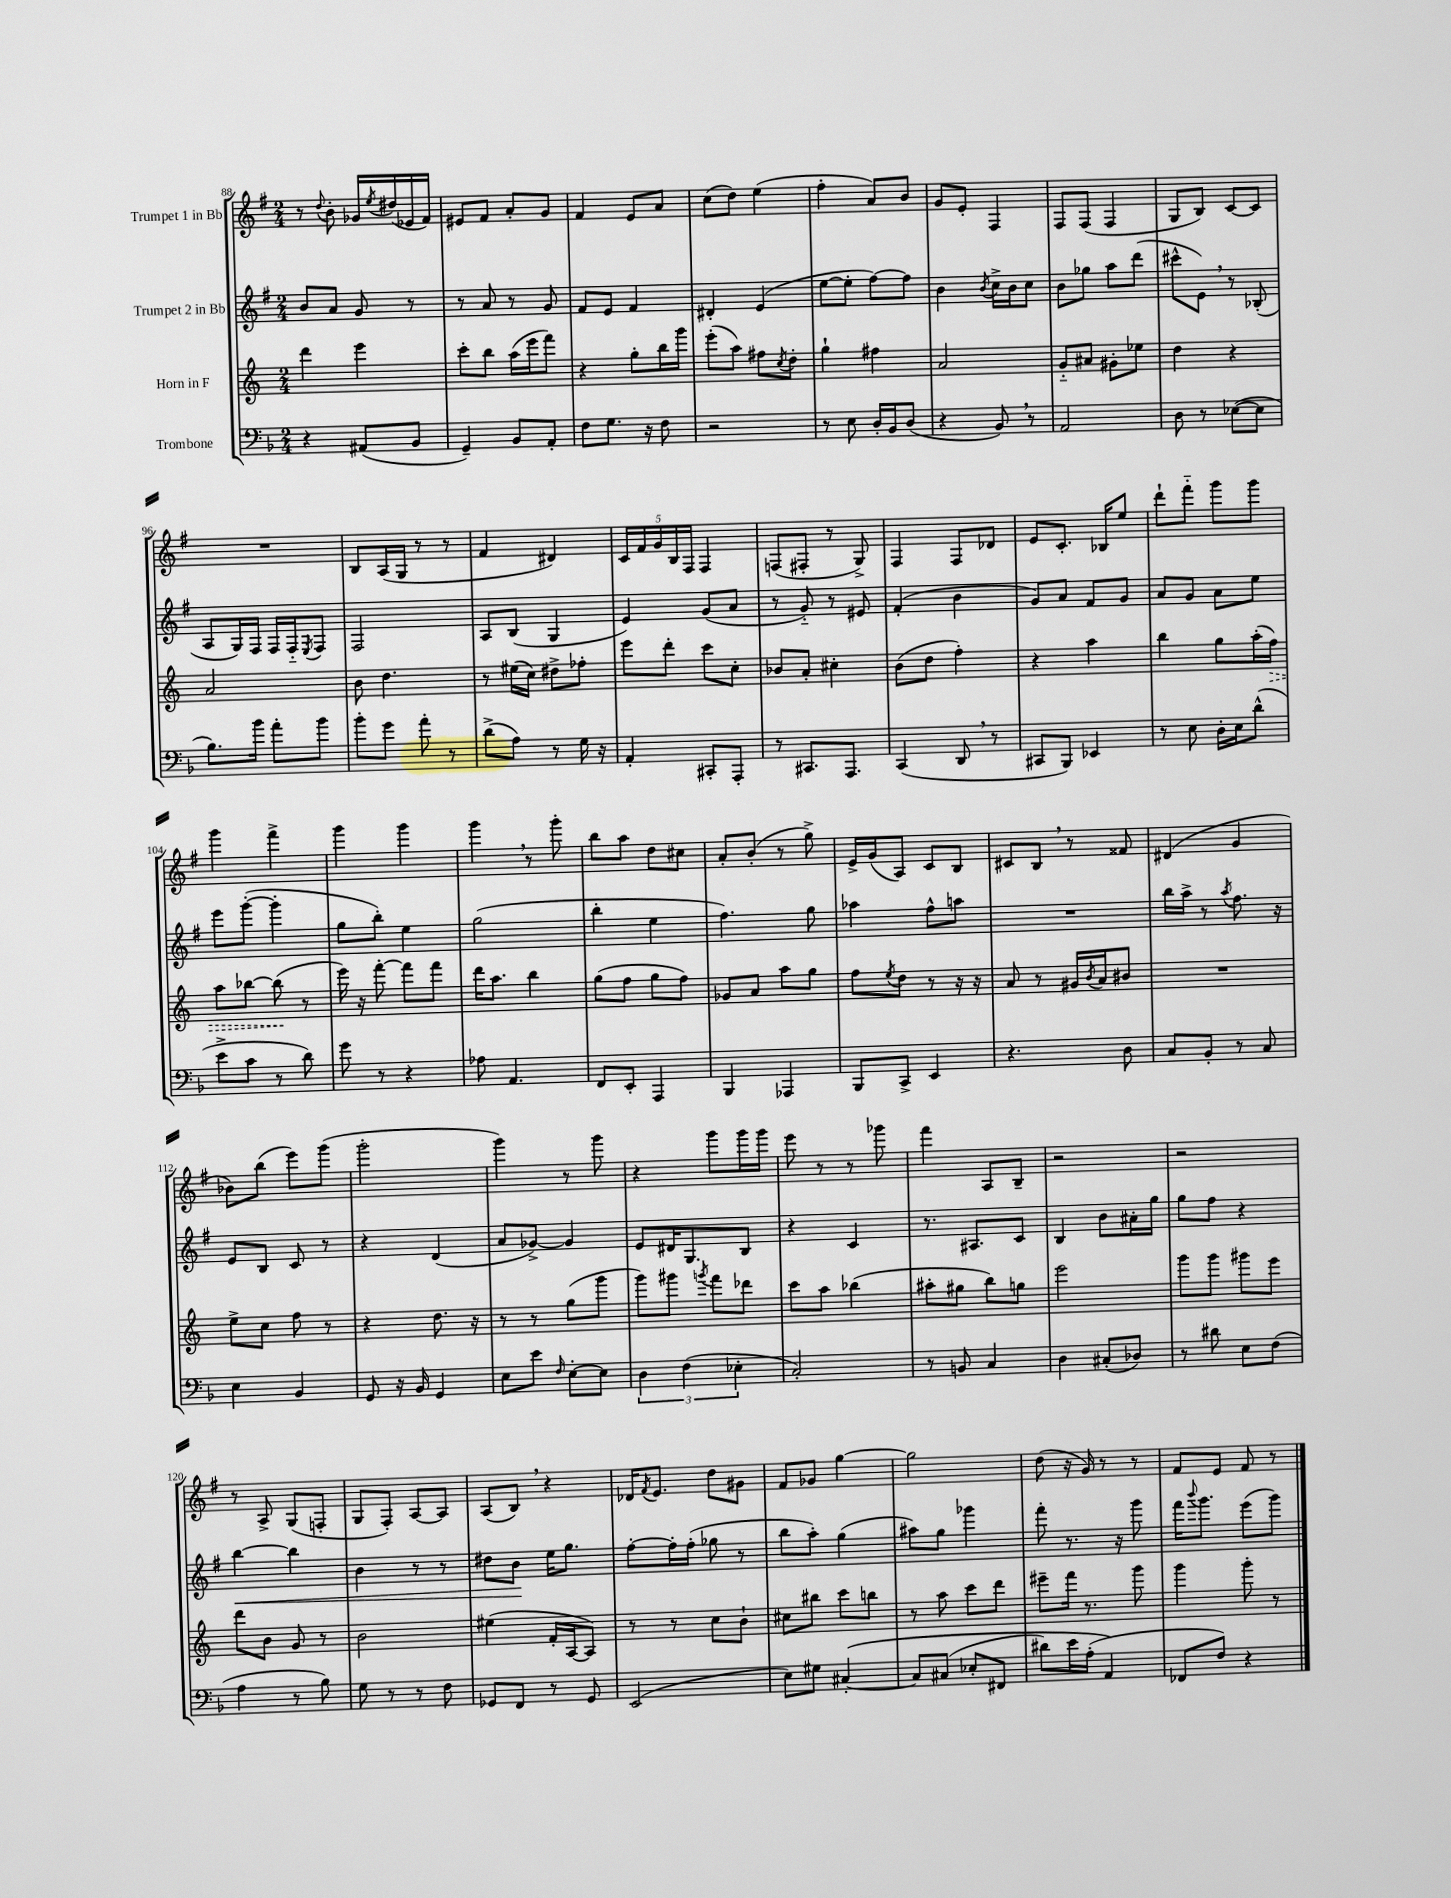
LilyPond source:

<<
\new StaffGroup <<
\new Staff = "s0" \with { instrumentName = "Trumpet 1 in Bb" } {
    \clef treble \key g \major \numericTimeSignature \time 2/4
    r8 \appoggiatura { d''8 } b'8-. ges'16 \acciaccatura { e''8 } dis''16( ees'16 fis'16) |
    eis'8 fis'8 a'8-. g'8 |
    fis'4 e'8 a'8 |
    c''8( d''8) e''4( |
    fis''4-. a'8) b'8 |
    g'8 e'8-. fis4 |
    fis8 fis8( fis4 |
    g8 b8) c'8~ c'8 |
    R2 |
    b8 a16( g16 r8 r8 |
    fis'4 dis'4) |
    \tuplet 5/4 { c'16 fis'16 g'16 b16 fis16 } fis4 |
    f8( fis8-. r8 g8->) |
    fis4 fis8 des'8 |
    e'8 c'8.-. bes16 e''8 |
    d'''8-! fis'''8-_ g'''8 g'''8 |
    g'''4 fis'''4-> |
    g'''4 g'''4 |
    g'''4 \breathe r8 g'''8-. |
    b''8 a''8 d''8 cis''8 |
    a'8-. b'8-.( r8 g''8->) |
    e'16-> g'16( a8) c'8 b8 |
    cis'8 b8 \breathe r8 fisis'8 |
    dis'4( g'4 |
    bes'8) b''8( e'''8) g'''8( |
    g'''2-. |
    g'''4) r8 g'''8 |
    r4 g'''8 g'''16 g'''16 |
    e'''8 r8 r8 ges'''8 |
    fis'''4 a8 b8-- |
    r2 |
    r2 |
    r8 a8-> g8( f8-. |
    g8 fis8-.) a8~ a8 |
    a8( b8) \breathe r4 |
    des'16 \acciaccatura { fis'8 } e'8. d''8 gis'8 |
    fis'8 ges'8 g''4~ |
    g''2 |
    d''8( r16 g'16) r8 r8 |
    fis'8 e'8 fis'8 r8 \bar "|." |
}
\new Staff = "s1" \with { instrumentName = "Trumpet 2 in Bb" } {
    \clef treble \key g \major \numericTimeSignature \time 2/4
    b'8 a'8 g'8 r8 |
    r8 a'8 r8 g'8 |
    fis'8 e'8 fis'4 |
    dis'4-. e'4( |
    e''8~ e''8-. fis''8~) fis''8 |
    b'4 \acciaccatura { b'8 } c''16-> b'16 c''8 |
    b'8 ges''8 a''8 d'''8( |
    cis'''8-^ e'8) \breathe r8 bes8-.( |
    a8 g16) fis16 fis16 fis16-_ \acciaccatura { e8 } fis8 |
    fis2 |
    a8 b8( g4 |
    e'4) g'8( a'8 |
    r8 g'8-_) r8 eis'8 |
    fis'4-.( b'4 |
    g'8) a'8 fis'8 g'8 |
    a'8 g'8 a'8 e''8 |
    e'''8 g'''8~-.( g'''4-. |
    g''8 b''8-.) e''4 |
    g''2( |
    b''4-. e''4 |
    fis''4.) g''8 |
    aes''4 fis''8-^ a''8 |
    R2 |
    b''16 a''16-> r8 \acciaccatura { a''8 } fis''8. r16 |
    e'8 b8 c'8 r8 |
    r4 d'4( |
    a'8 ges'8~->) ges'4 |
    e'8 dis'16 g8. b8 |
    r4 c'4 |
    r8. ais8. c'8 |
    b4 b'8 ais'16-. g''16 |
    g''8 fis''8 r4 |
    b''4~\< b''4 |
    b'4 r8 r8 |
    dis''8 b'8\! e''16 g''8. |
    fis''8~-. fis''16-. fis''16-.( ges''8 r8 |
    b''8 a''8-.) g''4( |
    ais''8) g''8 ges'''4 |
    fis'''8-. r8. r16 g'''8 |
    fis'''16 \appoggiatura { b'''8 } g'''8. e'''8( g'''8) \bar "|." |
}
\new Staff = "s2" \with { instrumentName = "Horn in F" } {
    \clef treble \key c \major \numericTimeSignature \time 2/4
    d'''4 e'''4 |
    c'''8-. b''8 a''16( e'''16 f'''8) |
    r4 g''8-. b''16 g'''16 |
    e'''8-.( a''8) fis''8 \acciaccatura { c''8 } d''8-. |
    g''4-! fis''4 |
    a'2 |
    g'8-_ ais'8 gis'8-. ees''8 |
    d''4 r4 |
    a'2 |
    b'8 d''4. |
    r8 eis''16( c''16) dis''8-> fes''8-. |
    e'''8 d'''8-. c'''8 c''8-. |
    bes'8 a'8-. cis''4-. |
    b'8( d''8 f''4-.) |
    r4 a''4 |
    b''4 g''8 a''16-.( \once \override Hairpin.style = #'dashed-line f''16\>) |
    a''8 bes''8~ bes''8\!( r8 |
    e'''16) r16 f'''8~-. f'''8 f'''8 |
    d'''16 a''8. b''4 |
    g''8( f''8 g''8 f''8) |
    ges'8 a'8 a''8 g''8 |
    f''8 \acciaccatura { e''8 } d''8 r8 r16 r16 |
    a'8 r8 gis'16 \acciaccatura { b'8 } a'16 bis'8 |
    R2 |
    e''8-> c''8 f''8 r8 |
    r4 d''8. r16 |
    r8 r8 g''8( g'''8 |
    g'''8) gis'''8 \acciaccatura { g'''8 } f'''8 des'''8 |
    c'''8 a''8 bes''4( |
    ais''8-. gis''8 b''8) g''8 |
    e'''2 |
    g'''8 g'''8 gis'''8 e'''8 |
    d'''8 b'8 g'8 r8 |
    b'2 |
    eis''4( f'16-. a16~ a8) |
    r8 r8 c''8 b'8-! |
    cis''8 bis''8 c'''8 b''8 |
    r8 a''8 c'''8 d'''8 |
    eis'''8-- f'''16 r8. g'''8 |
    g'''4 g'''8-. r8 \bar "|." |
}
\new Staff = "s3" \with { instrumentName = "Trombone" } {
    \clef bass \key f \major \numericTimeSignature \time 2/4
    r4 ais,8( bes,8 |
    g,4--) bes,8 a,8-. |
    f8 g8. r16 f8 |
    r2 |
    r8 e8 d16-. bes,16 d8( |
    r4 bes,8) \breathe r8 |
    a,2 |
    d8 r8 ees8~( ees8 |
    bes8.) bes'16 a'8-. bes'8 |
    bes'8-. g'8 a'8-. r8 |
    d'8->( a8) r8 g16 r16 |
    a,4-. cis,8-. a,,8-. |
    r8 cis,8. a,,8. |
    c,4( d,8 \breathe r8 |
    cis,8 bes,,8) ees,4 |
    r8 e8 d16-. e16 d'8-^( |
    e'8-> c'8 r8 d'8) |
    g'8 r8 r4 |
    aes8 a,4. |
    f,8 e,8-. a,,4 |
    bes,,4 aes,,4 |
    bes,,8 c,8-> e,4 |
    r4. d8 |
    c8 bes,8-. r8 c8 |
    e4 bes,4 |
    g,8 r16 bes,16 g,4 |
    e8 e'8 \grace { f16 } e8~-. e8 |
    \tuplet 3/2 { d4 f4( ees4-. } |
    c2-.) |
    r8 b,8 c4 |
    d4 cis8-.( des8) |
    r8 dis'8 e8 f8( |
    a4 r8 bes8) |
    g8 r8 r8 f8 |
    ges,8 f,8 r8 ges,8 |
    e,2( |
    e8) gis8 cis4~-.\( |
    cis8 cis8( ees8-. fis,8 |
    dis'8) e'16 a16-.( a,4\) |
    fes,8 f8) r4 \bar "|." |
}
>>
>>
\layout { \context { \Score currentBarNumber = #88 } }
